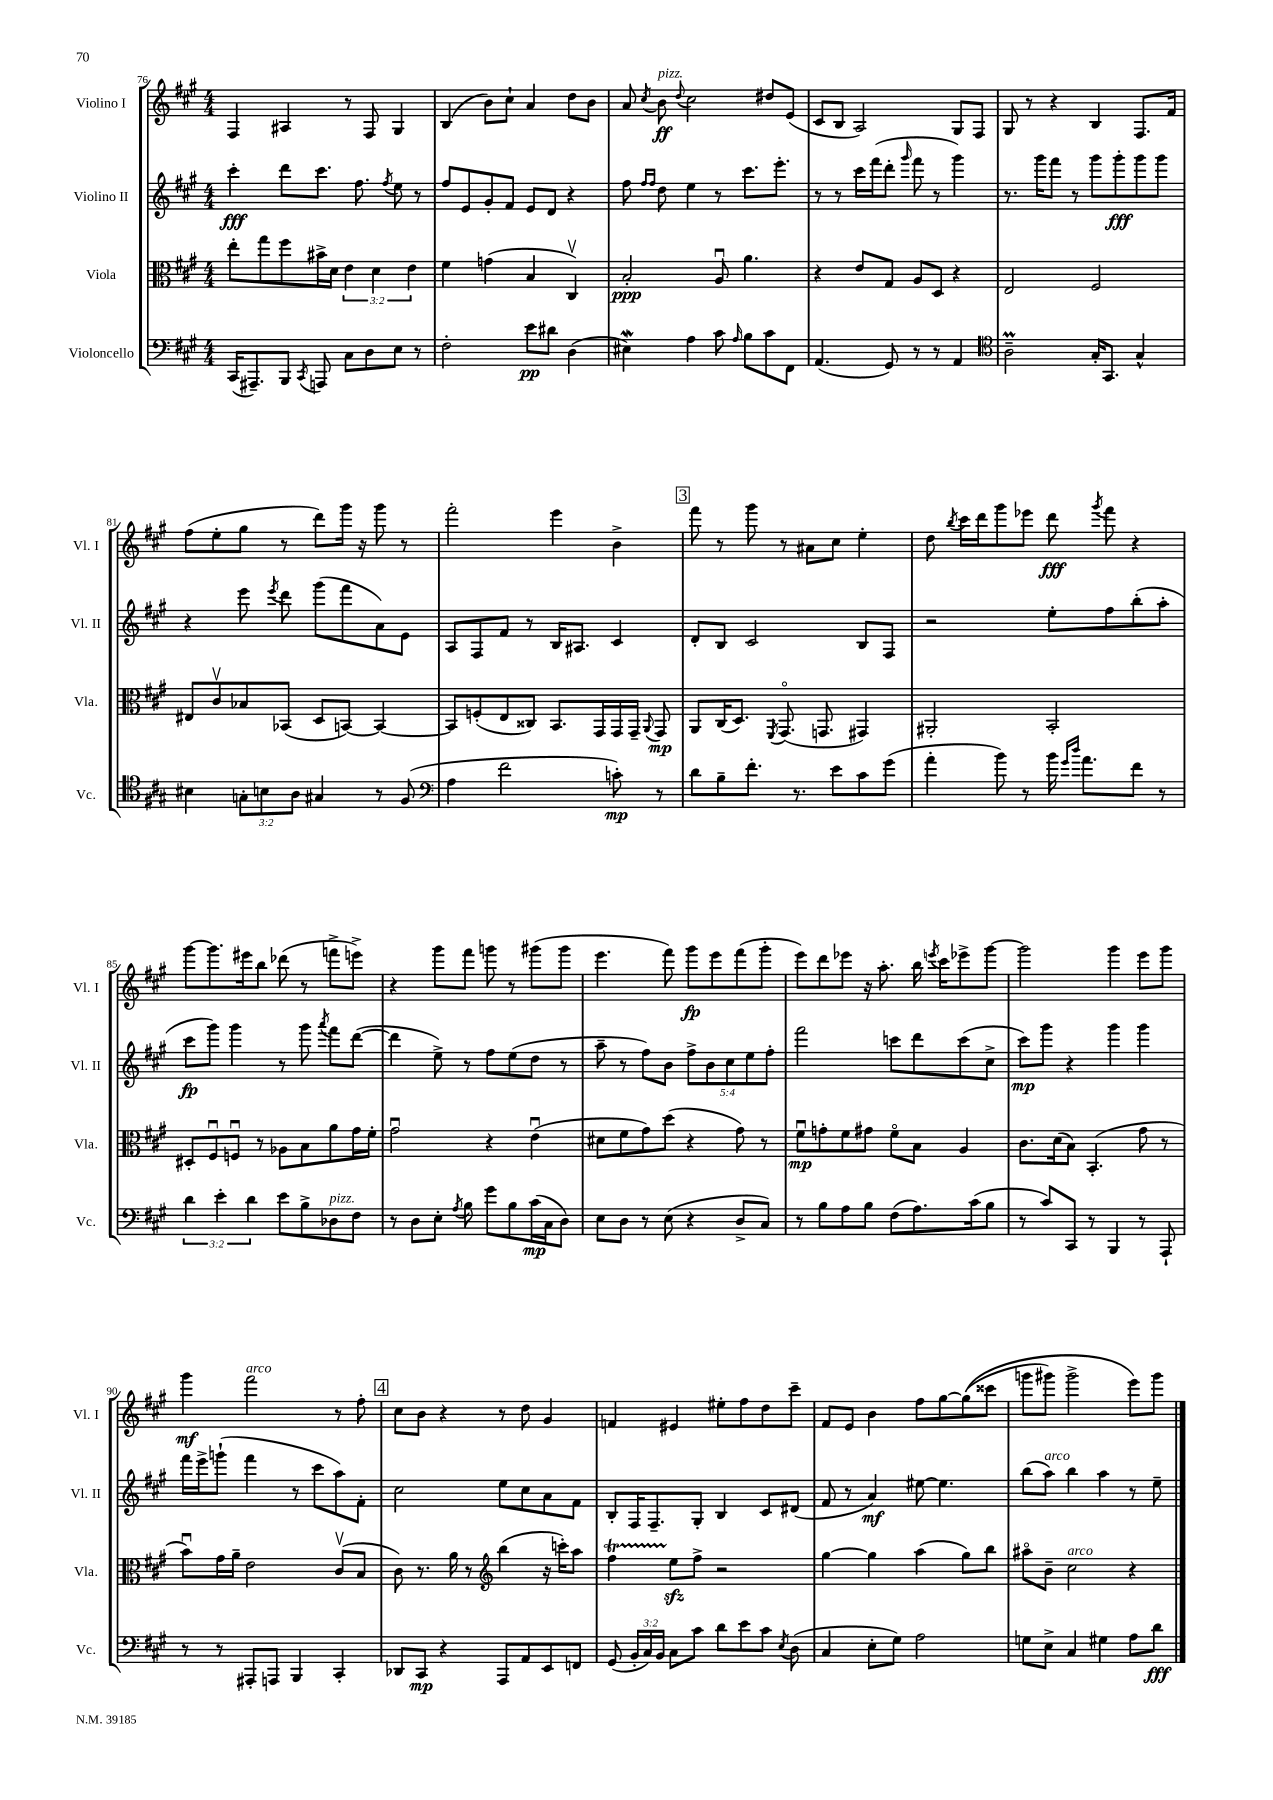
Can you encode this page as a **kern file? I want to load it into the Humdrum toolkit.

**kern	**kern	**kern	**kern
*staff4	*staff3	*staff2	*staff1
*clefF4	*clefC3	*clefG2	*clefG2
*k[f#c#g#]	*k[f#c#g#]	*k[f#c#g#]	*k[f#c#g#]
*M4/4	*M4/4	*M4/4	*M4/4
(16CC#	8ee'	4ccc#'	4F#
8.AAA#~)	.	.	.
.	8gg#	.	.
8BBB	8ff#	8ddd	4A#
8qCC#	.	.	.
8AAA	16b#^	8.ccc#	.
.	16d	.	.
8C#	6e	.	8r
.	.	8.ff#	.
8D	.	.	8F#
.	6d	.	.
.	.	8qff#	.
8E	.	8ee	4G#
.	6e	.	.
8r	.	8r	.
=	=	=	=
2F#'	4f#	8ff#	(4B
.	.	8e	.
.	(4g	8g#'	8b)
.	.	8f#	8cc#`
8e	4B	8e	4a
8d#	.	8d	.
(4D	4C#v)	4r	8dd
.	.	.	8b
=	=	=	=
4E#)	2B'	8ff#	8a
.	.	16qqff#	.
.	.	16qqff#	8qcc#
.	.	8dd	8b
.	.	.	8qqdd
4A	.	4ee	2cc#
8c#	8Au	8r	.
16qqA	.	.	.
8B	4.a	8.ccc#	.
8c#	.	.	8dd#
.	.	8.eee'	.
8FF#	.	.	(8e
=	=	=	=
(4.AA	4r	8r	8c#
.	.	8r	8B
.	8e	16ccc#	2A)
.	.	(16fff#	.
8GG#)	8G#	8ddd'	.
.	.	16qqggg#	.
8r	8A	8fff#	.
8r	8D	8r	.
4AA	4r	4ggg#)	8G#
.	.	.	8F#
=	=	=	=
*clefC4	*	*	*
2A~	2E	8.r	8G#
.	.	.	8r
.	.	16ggg#	.
.	.	8fff#	4r
.	.	8r	.
16G#'	2F#	8ggg#	4B
8.GG#	.	.	.
.	.	8ggg#'	.
4G#^^	.	8ggg#	8.F#
.	.	8ggg#	.
.	.	.	16f#
=	=	=	=
4B#	8E#	4r	(8ff#
.	8c#v	.	8ee'
12G'	8B-	8eee	8gg#
12B	.	.	.
.	.	8qeee	.
.	(8BB-	8ddd	8r
12A	.	.	.
4G#	8D	(8ggg#	8ddd)
.	[8BB)	8fff#	16ggg#
.	.	.	16r
8r	4BB_	8a)	8ggg#
(8F#	.	8e	8r
=	=	=	=
*clefF4	*	*	*
4A	8BB]	8A	2fff#'
.	(8F'	8F#	.
2f#	8E	8f#	.
.	8C##)	8r	.
.	8.BB	16B	4eee
.	.	8.A#	.
.	16GG#	.	.
8c')	16GG#	4c#	4b^
.	16GG#~	.	.
.	8qqAA	.	.
8r	8GG#	.	.
=	=	=	=
8d	8AA	8d'	8fff#
8B~	(16C#	8B	8r
.	8.D)	.	.
8.f#'	.	2c#	8ggg#
.	8qFF#	.	.
.	(8.GG#o	.	8r
8.r	.	.	.
.	.	.	8a#
.	8.GG	.	.
8e	.	.	8cc#
8c#	4GG#)	8B	4ee'
(8g#	.	8F#	.
=	=	=	=
4a'	2AA#'	2r	8dd
.	.	.	8qbb
.	.	.	16ccc#
.	.	.	16ddd
8b)	.	.	8ggg#
8r	.	.	8eee-
16b	2BB'	8ee'	8ddd
16qqg#	.	.	.
16qqdd	.	.	.
8.a	.	.	.
.	.	.	8qggg#
.	.	8ff#	8fff#
8f#	.	(8bb'	4r
8r	.	8aa'	.
=	=	=	=
6d	8D#'	8ccc#	[8ggg#
.	8F#u	8ggg#)	8.ggg#]
6e'	.	.	.
.	8Fu	4ggg#	.
.	.	.	16eee#
6d	.	.	.
.	8r	.	8bb
8e	8A-	8r	(8ddd-
8B^	8B	8ggg#	8r
.	.	8qaaa	.
8D-	8a	8fff#	8fff^
8F#	16g#	([8ddd	8eee^)
.	16f#'	.	.
=	=	=	=
8r	2g#u	4ddd]	4r
8D	.	.	.
8E'	.	8ee^)	8ggg#
8qA	.	.	.
8B	.	8r	8fff#
8g#	4r	8ff#	8ggg
8B	.	(8ee	8r
(16c#	(4eu	8dd	(8ggg#
16C#	.	.	.
8D)	.	8r	8ggg#
=	=	=	=
8E	8d#	8aa~	4.eee
8D	8f#	8r	.
8r	8g#)	8ff#)	.
(8E	(8dd	8b	8fff#)
4r	4r	10ff#^	8ggg#
.	.	10b	.
.	.	.	8eee
.	.	10cc#	.
8D^	8g#)	.	(8fff#
.	.	10ee	.
8C#)	8r	.	8ggg#'
.	.	10ff#'	.
=	=	=	=
8r	8f#u	2fff#	8eee)
8B	8g'	.	8ddd
8A	8f#	.	8eee-
8B	8g#	.	16r
.	.	.	8.aa'
(8F#	8f#o	8ccc	.
8.A)	8B	8ddd	16bb
.	.	.	8qeee
.	.	.	16ccc#
.	4A	(8ccc	8eee-^
(16c#	.	.	.
8B	.	8cc#^	[8ggg#
=	=	=	=
8r	8.c#	8ccc#)	2ggg#]
8c#)	.	8ggg#	.
.	(16d	.	.
8CC#	8B)	4r	.
8r	(4.BB'	.	.
4BBB	.	4ggg#	4ggg#
8r	8g#	4ggg#	8eee
8AAA`	8r	.	8ggg#
=	=	=	=
8r	8bu)	16fff#	4ggg#
.	.	16eee^	.
8r	16g#	(8ggg`	.
.	16a~	.	.
8AAA#'	2e	4fff#	2fff#
8AAA	.	.	.
4BBB	.	8r	.
.	.	8ccc#	.
4CC#'	(8c#v	8aa)	8r
.	8B	8f#'	8ff#'
=	=	=	=
8DD-	8c#)	2cc#	8cc#
8CC#	8.r	.	8b
4r	.	.	4r
.	16a	.	.
.	8r	.	.
*	*clefG2	*	*
8AAA	(4bb	8ee	8r
8AA	.	8cc#	8dd
8EE	16r	8a	4g#
.	16ccc')	.	.
8FF	8aa	8f#	.
=	=	=	=
(8GG#	4ff#	8B'	4f
24BB'	.	16F#	.
24C#)	.	.	.
.	.	8.F#~	.
24BB	.	.	.
8C#	8ee	.	4e#
8c#	8ff#^	8G#'	.
8d	2r	4B	8ee#'
8e	.	.	8ff#
8c#	.	8c#	8dd
8qE	.	.	.
(8D	.	(8d#	8ccc#~
=	=	=	=
4C#	[4gg#	8f#	8f#
.	.	8r	8e
8E'	4gg#]	4a)	4b
8G#)	.	.	.
2A	(4aa	[8ee#	8ff#
.	.	4.ee#]	[8gg#
.	8gg#)	.	&((8gg#]
.	8bb	.	8ccc##
=	=	=	=
8G	8aa#o	(8bb	8ggg
8E^	8b~	8aa)	8ggg#)
4C#	2cc#	4bb	2ggg#^
4G#	.	4aa	.
8A	4r	8r	8eee&)
8d	.	8ee~	8ggg#
==	==	==	==
*-	*-	*-	*-
